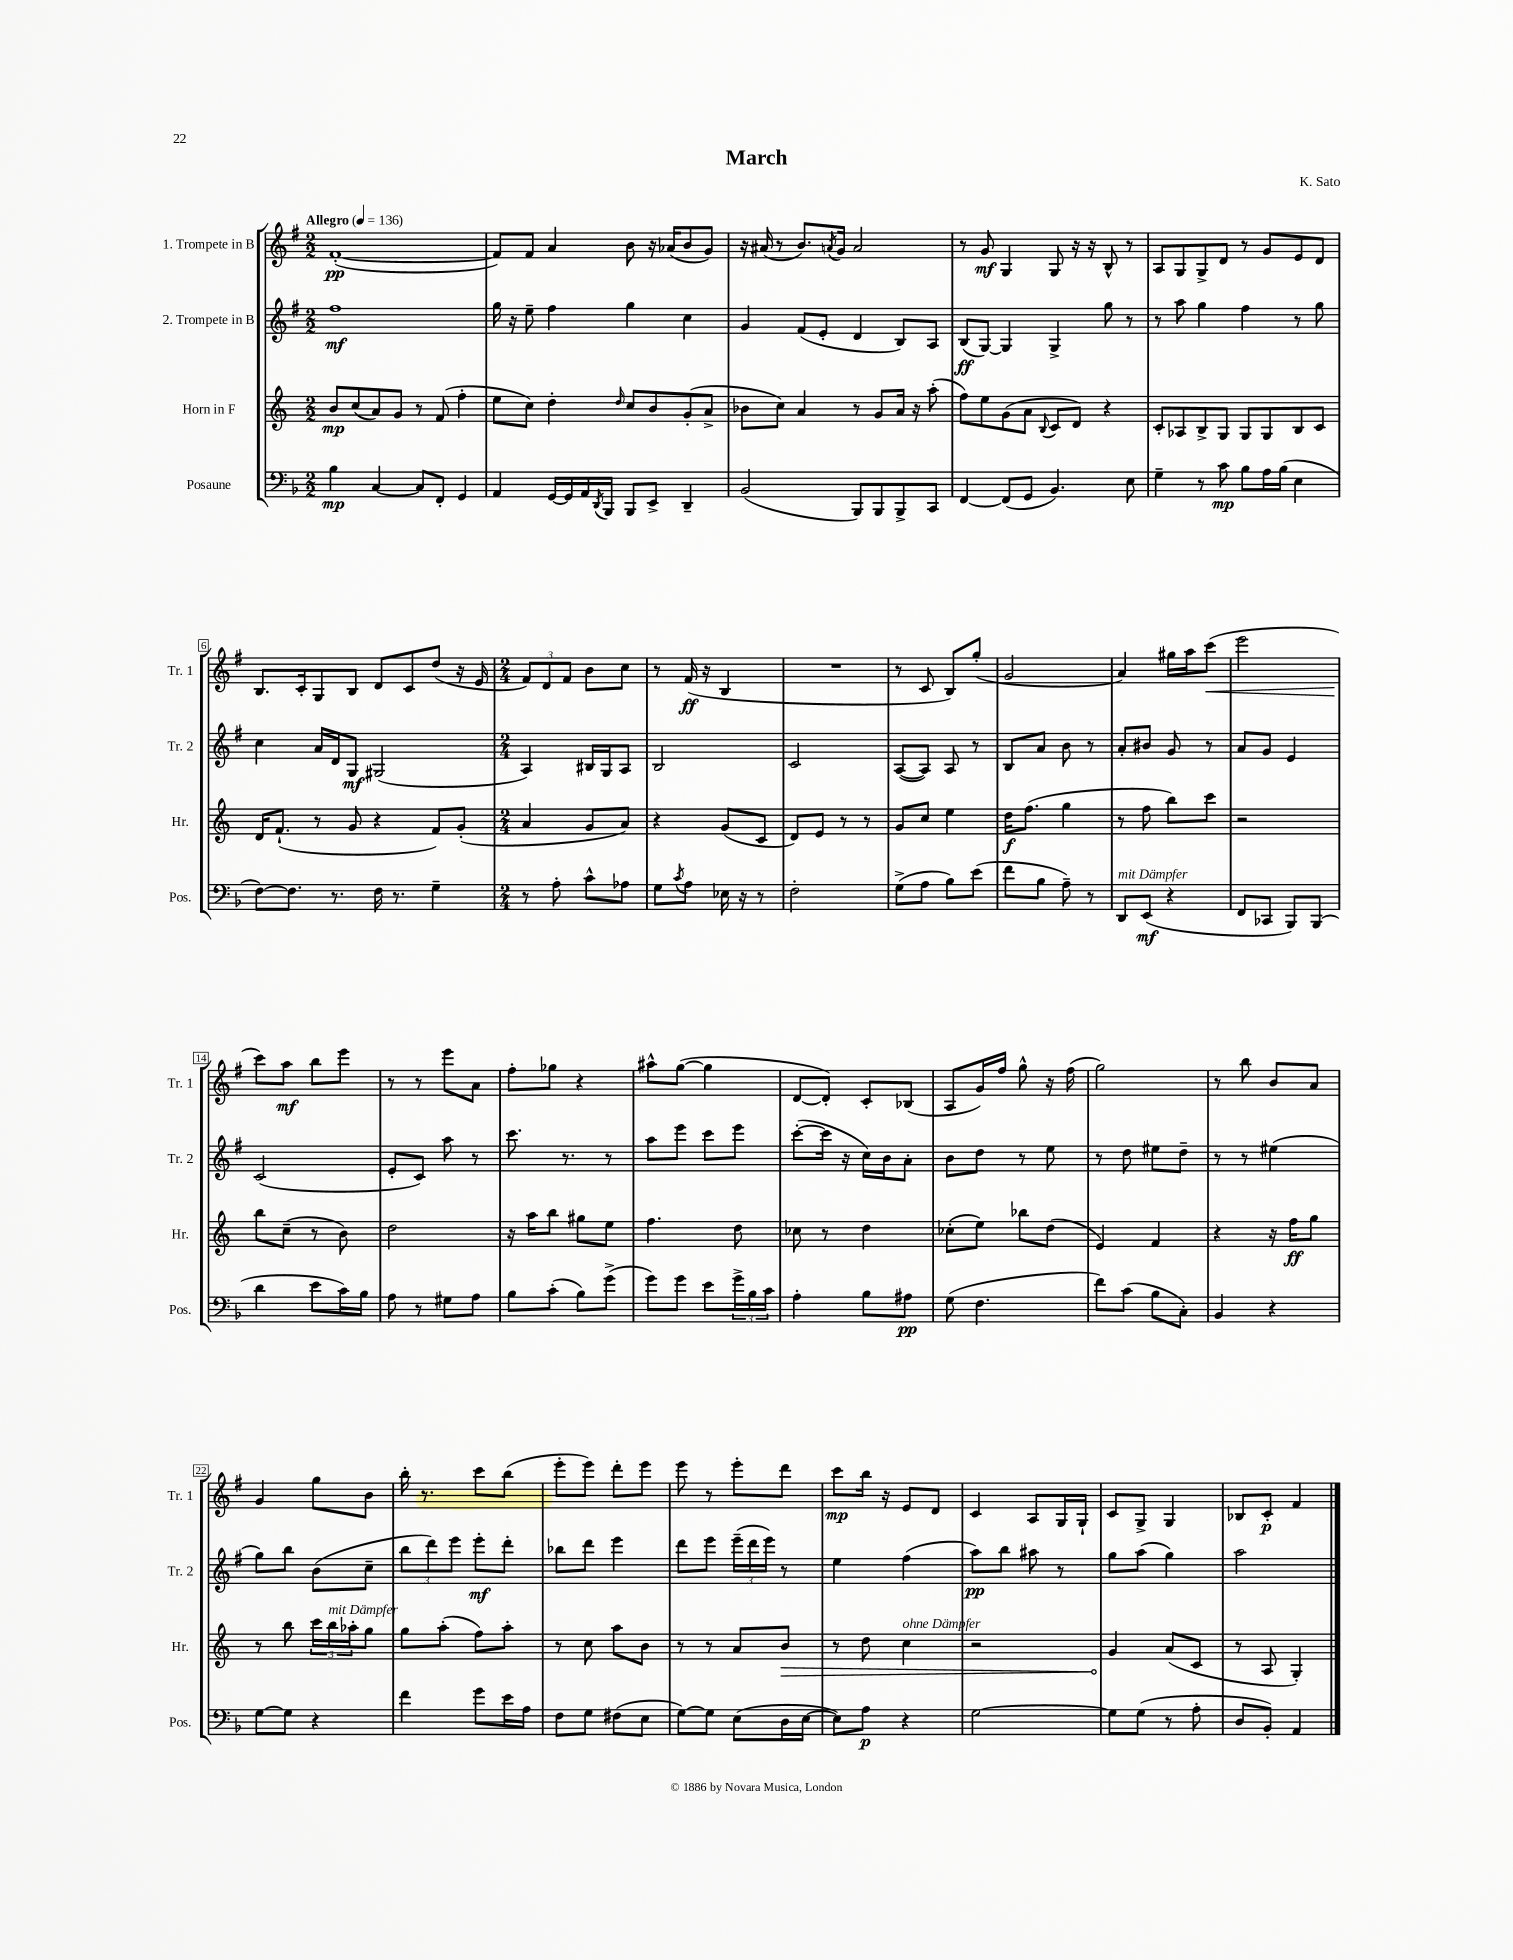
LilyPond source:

\header { title = "March" composer = "K. Sato" }
<<
\new StaffGroup <<
\new Staff = "s0" \with { instrumentName = "1. Trompete in B" shortInstrumentName = "Tr. 1" } {
    \clef treble \key g \major \numericTimeSignature \time 2/2 \tempo "Allegro" 4 = 136
    fis'1~-.\pp( |
    fis'8) fis'8 a'4 b'8 r16 aes'16( b'8 g'8) |
    r16 ais'16( r8 b'8.) \acciaccatura { a'8 } g'16 a'2 |
    r8 g'8\mf g4 g8 r16 r16 b8-^ r8 |
    a8 g8 g8-> d'8 r8 g'8 e'8 d'8 |
    b8. c'16-. g8 b8 d'8 c'8 d''8( r16 e'16 |
    \numericTimeSignature \time 2/4 \tuplet 3/2 { fis'8) d'8 fis'8 } b'8 c''8 |
    r8 fis'16\ff( r16 b4 |
    R2 |
    r8 c'8 b8) g''8-.( |
    g'2 |
    a'4) gis''16 a''16 c'''8\<( |
    e'''2 |
    c'''8\!) a''8\mf b''8 e'''8 |
    r8 r8 e'''8 a'8 |
    fis''8-. ges''8 r4 |
    ais''8-^ g''8~( g''4 |
    d'8~ d'8-.) c'8-. bes8( |
    a8 g'16) fis''16 g''8-^ r16 fis''16( |
    g''2) |
    r8 b''8 b'8 a'8 |
    g'4 g''8 b'8 |
    b''16-. r8. c'''8 b''8( |
    e'''8-. e'''8) d'''8-. e'''8 |
    e'''8 r8 e'''8-. d'''8 |
    c'''8\mp b''16 r16 e'8 d'8 |
    c'4 a8 g16 g16-! |
    c'8 g8-> g4 |
    bes8 c'8-.\p fis'4 \bar "|." |
}
\new Staff = "s1" \with { instrumentName = "2. Trompete in B" shortInstrumentName = "Tr. 2" } {
    \clef treble \key g \major \numericTimeSignature \time 2/2
    fis''1\mf |
    g''16 r16 e''8-- fis''4 g''4 c''4 |
    g'4 fis'8( e'8-. d'4 b8) a8 |
    b8\ff( g8~) g4 g4-> g''8 r8 |
    r8 a''8 g''4 fis''4 r8 g''8 |
    c''4 a'16 d'16 g8\mf gis2( |
    \numericTimeSignature \time 2/4 a4) bis16 g16 a8 |
    b2 |
    c'2 |
    a8~( a8) a8 r8 |
    b8 a'8 b'8 r8 |
    a'8-. bis'8 g'8 r8 |
    a'8 g'8 e'4 |
    c'2( |
    e'8-. c'8) a''8 r8 |
    c'''8. r8. r8 |
    a''8 e'''8 c'''8 e'''8 |
    c'''8~-.( c'''16 r16 c''16) b'16 a'8-. |
    b'8 d''8 r8 e''8 |
    r8 d''8 eis''8 d''8-- |
    r8 r8 eis''4( |
    g''8) b''8 b'8( c''8-- |
    \tuplet 3/2 { b''8 d'''8) e'''8 } e'''8-.\mf d'''8-. |
    bes''8 d'''8 e'''4 |
    d'''8 e'''8 \tuplet 3/2 { e'''16--( d'''16 e'''16) } r8 |
    e''4 fis''4( |
    a''8\pp) b''8 ais''8 r8 |
    g''8 a''8( g''4) |
    a''2 \bar "|." |
}
\new Staff = "s2" \with { instrumentName = "Horn in F" shortInstrumentName = "Hr." } {
    \clef treble \key c \major \numericTimeSignature \time 2/2
    b'8\mp c''8( a'8) g'8 r8 f'8( f''4-. |
    e''8 c''8) d''4-. \grace { d''16 } c''8 b'8 g'8-.( a'8-> |
    bes'8 c''8) a'4 r8 g'8 a'16 r16 a''8-.( |
    f''8) e''8 g'8( a'8 \appoggiatura { b8 } c'8 d'8) r4 |
    c'8-. aes8 b8-> g8 g8 g8 b8 c'8 |
    d'16 f'8.-!( r8 g'8 r4 f'8) g'8-.( |
    \numericTimeSignature \time 2/4 a'4 g'8 a'8) |
    r4 g'8( c'8 |
    d'8) e'8 r8 r8 |
    g'8 c''8 e''4 |
    d''16\f f''8.( g''4 |
    r8 f''8 b''8) c'''8 |
    r2 |
    b''8 c''8--( r8 b'8) |
    d''2 |
    r16 a''16 b''8 gis''8 e''8 |
    f''4. d''8 |
    ces''8 r8 d''4 |
    ces''8-.( e''8) bes''8 d''8( |
    e'4) f'4 |
    r4 r16 f''16\ff g''8 |
    r8 b''8 \tuplet 3/2 { c'''16 b''16^\markup { \italic "mit Dämpfer" } aes''16-. } g''8 |
    g''8 a''8-.( f''8) a''8-. |
    r8 c''8 a''8 b'8 |
    r8 r8 a'8 \once \override Hairpin.circled-tip = ##t b'8\> |
    r8 d''8 c''4^\markup { \italic "ohne Dämpfer" } |
    r2 |
    g'4\! a'8( c'8 |
    r8 a8 g4-.) \bar "|." |
}
\new Staff = "s3" \with { instrumentName = "Posaune" shortInstrumentName = "Pos." } {
    \clef bass \key f \major \numericTimeSignature \time 2/2
    bes4\mp c4~ c8 f,8-. g,4 |
    a,4 g,16~ g,16 a,16 \acciaccatura { d,8 } bes,,16 bes,,8 e,8-> d,4-- |
    bes,2( bes,,8) bes,,8 bes,,8-> c,8 |
    f,4~ f,8( g,8 bes,4.) e8 |
    g4-- r8 c'8\mp bes8 a16 bes16( e4 |
    f8~) f8. r8. f16 r8. g4-- |
    \numericTimeSignature \time 2/4 r8 a8-. c'8-^ aes8 |
    g8 \acciaccatura { c'8 } a8 ees16 r16 r8 |
    f2-. |
    g8->( a8 bes8) e'8( |
    f'8 bes8 a8--) r8 |
    d,8^\markup { \italic "mit Dämpfer" } e,8\mf( r4 |
    f,8 ces,8 bes,,8) bes,,8( |
    d'4 e'8 c'16) bes16 |
    a8 r8 gis8 a8 |
    bes8 c'8-.( bes8) g'8->( |
    g'8) g'8 e'8 \tuplet 3/2 { g'16-> bes16 c'16 } |
    a4-. bes8 ais8\pp |
    g8( f4. |
    f'8) c'8( bes8 c8-.) |
    bes,4 r4 |
    g8~ g8 r4 |
    f'4 g'8 e'16 a16 |
    f8 g8 fis8( e8 |
    g8~) g8 e8( d16 e16~ |
    e8) a8\p r4 |
    g2~ |
    g8 g8( r8 a8-. |
    d8 bes,8-.) a,4 \bar "|." |
}
>>
>>
\layout { \context { \Score \override BarNumber.stencil = #(make-stencil-boxer 0.1 0.3 ly:text-interface::print) } }
